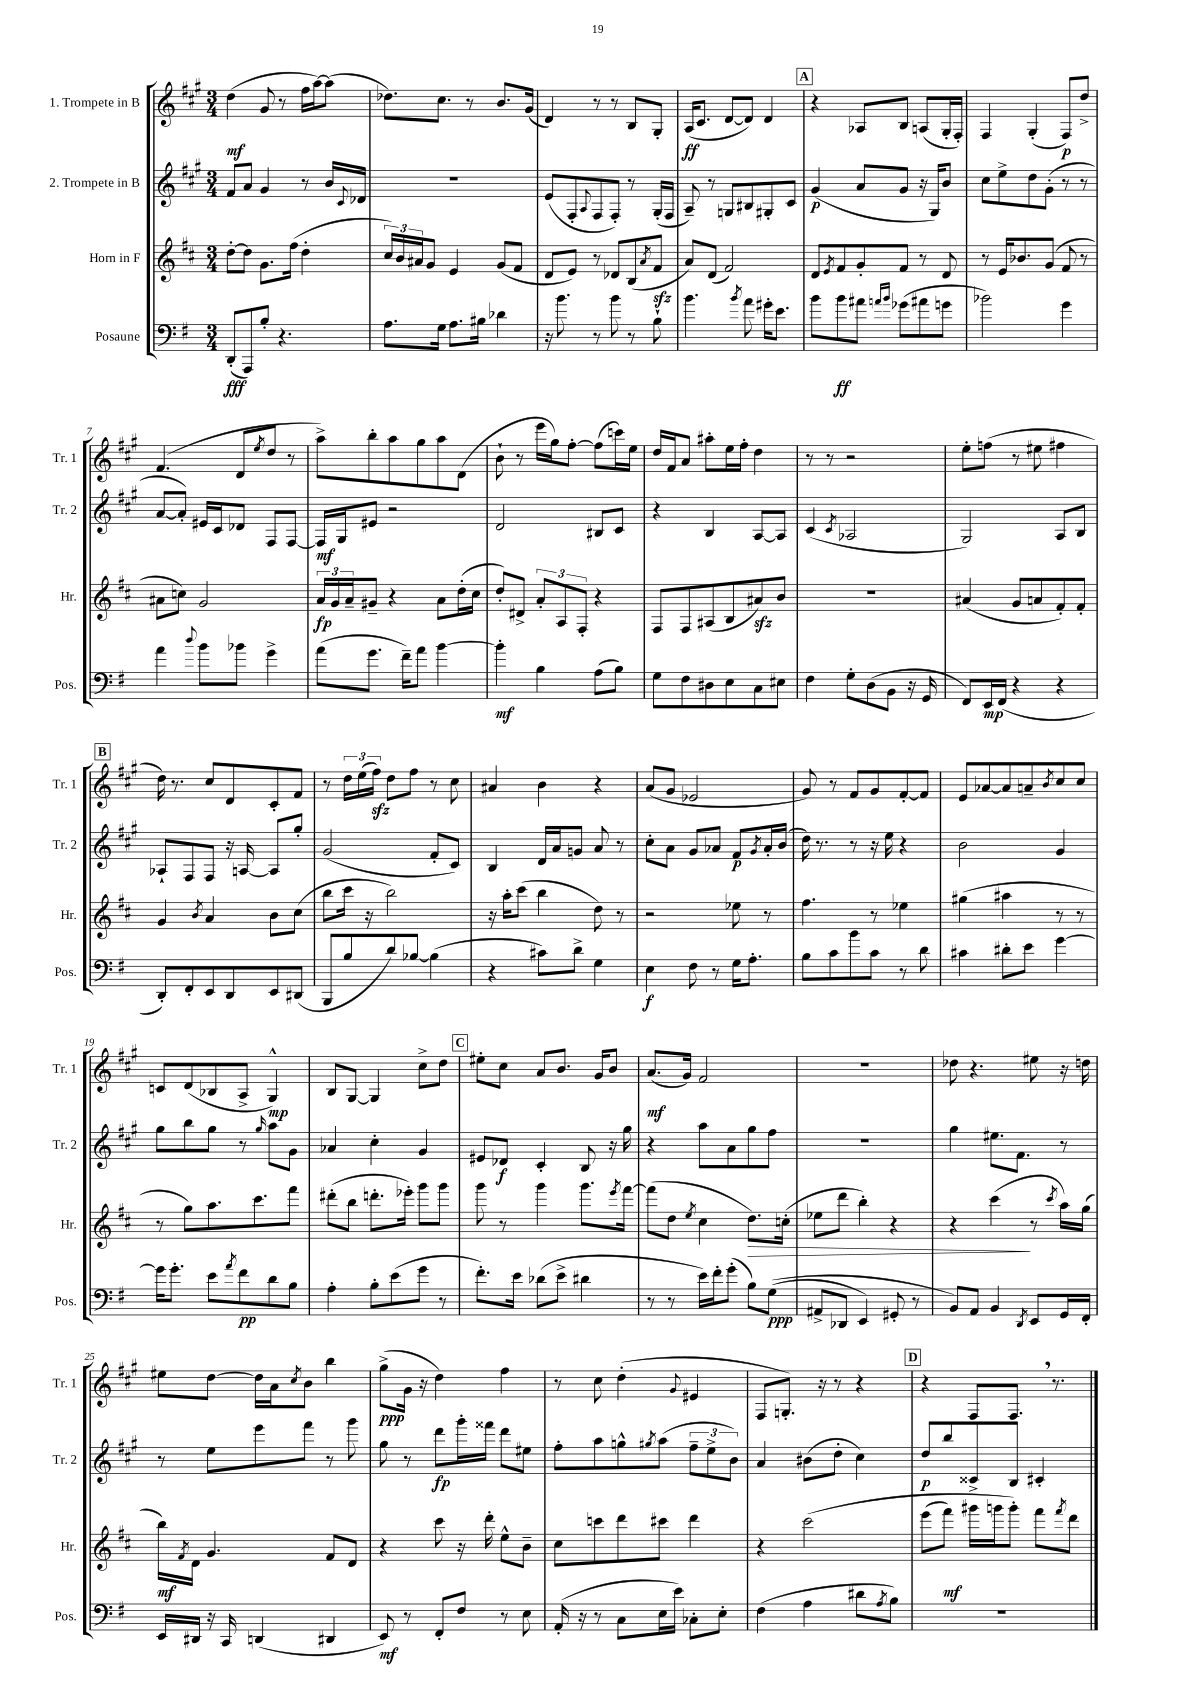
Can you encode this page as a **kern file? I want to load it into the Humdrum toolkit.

**kern	**kern	**kern	**kern
*staff4	*staff3	*staff2	*staff1
*clefF4	*clefG2	*clefG2	*clefG2
*k[f#]	*k[f#c#]	*k[f#c#g#]	*k[f#c#g#]
*M3/4	*M3/4	*M3/4	*M3/4
(8DD'	[8dd'	8f#	(4dd
8AAA)	8dd]	8a	.
8B'	8.g	4g#	8g#
4.r	.	.	8r
.	(16ff#	.	.
.	4dd'	8r	16ff#
.	.	.	[16aa)
.	.	16b	(8aa]
.	.	8qqc#	.
.	.	16d-	.
=	=	=	=
8.A	24cc#)	2.r	8.dd-)
.	24b	.	.
.	24a#	.	.
.	8g	.	.
16G	.	.	8.cc#
8.A	4e	.	.
.	.	.	8r
16B#	.	.	.
4d-	(8g	.	8.b
.	8f#	.	.
.	.	.	(16g#
=	=	=	=
16r	8d	(8e	4d)
8.b	.	.	.
.	8e)	8F#'	.
.	.	8qqA	.
8r	8r	8F#	8r
8b	8d-	8F#')	8r
8r	(8B	8r	8B
.	8qa	.	.
8B`	8f#	(16G#'	8G#'
.	.	16F#	.
=	=	=	=
4.b	8a)	8A~)	(16A
.	.	.	8.c#
.	(8d	8r	.
.	2f#)	8G	[8d
8qb	.	.	.
8a	.	8B#	8d])
16g#'	.	8G#'	4d
8.e	.	.	.
.	.	8c#	.
=	=	=	=
8b	8d	(4g#	4r
.	8qe	.	.
8b	8f#	.	.
8a#	8g'	8a	8A-
16qqa	.	.	.
16qqb	.	.	.
(8g-	8f#	8g#	8B
8a#	8r	16r	(8A
.	.	16G#)	.
8g	8d	8b	16G#'
.	.	.	16F#')
=	=	=	=
2b-)	8r	8cc#	4F#
.	16e	8ee^	.
.	8.b-	.	.
.	.	8dd	(4G#'
.	(8g	(8g#'	.
4g	8f#	8r	8F#)
.	8r	8r	8dd^
=	=	=	=
4a	8a#	[8a	(4.f#
.	8cc)	8a'])	.
8qqdd	.	.	.
8b	2g	16e#	.
.	.	16c#	.
8b-	.	8d-	8d
.	.	.	8qee
4g^	.	8F#	8dd
.	.	[8F#	8r
=	=	=	=
(8a	24a	16F#]	8aa^)
.	24g	.	.
.	.	16G#	.
.	24a~	.	.
8.g	8g#~	8e#	8bb'
.	4r	2r	8aa
16f#~)	.	.	.
8a	.	.	8gg#
[4b	8a	.	8aa
.	(16dd'	.	(8d
.	16cc#	.	.
=	=	=	=
4b']	8dd')	2d	8b`
.	8d#^	.	8r
4B	12a'	.	16eee
.	.	.	16gg#)
.	12A	.	.
.	.	.	[8ff#'
.	12F#'	.	.
(8A	4r	8B#	(8ff#]
8B)	.	8c#	16ccc)
.	.	.	16ee
=	=	=	=
8G	8F#	4r	16dd
.	.	.	16f#
8F#	8F#	.	8a
8D#	(8A#	4B	8aa#'
8E	8B	.	16ee
.	.	.	16ff#'
8C	8a#)	[8A	4dd
8E#	8b	8A]	.
=	=	=	=
4F#	2.r	(4c#	8r
.	.	.	8r
.	.	8qc#	.
8G'	.	2A-	2r
(8D	.	.	.
8BB	.	.	.
16r	.	.	.
16GG	.	.	.
=	=	=	=
8FF#)	(4a#	2G#)	8ee'
16EE	.	.	(8ff
(16FF#	.	.	.
4r	8g	.	8r
.	8a	.	8ee#
4r	8f#')	8A	4ff#
.	8f#'	8B	.
=	=	=	=
8DD')	4g	8A-`	16dd)
.	.	.	8.r
8FF#'	.	8F#	.
.	8qb	.	.
8EE	4a	8F#	8cc#
8DD	.	16r	8d
.	.	[16A	.
8EE	8b	8A]	8c#'
(8DD#	(8cc#	8gg#'	8f#
=	=	=	=
8BBB	8bb	(2g#	8r
8B	16ccc#	.	24dd
.	.	.	(24ee
.	16r	.	.
.	.	.	24ff#)
8d)	2bb)	.	8dd
[8B-	.	.	8ff#
(4B-]	.	8f#'	8r
.	.	8c#)	8cc#
=	=	=	=
4r	16r	4B	4a#
.	16aa'	.	.
.	(8ccc#	.	.
8c#)	4bb	16d	4b
.	.	16a	.
8d^	.	8g	.
4G	8dd)	8a	4r
.	8r	8r	.
=	=	=	=
4E	2r	8cc#'	(8a
.	.	8a	8g#
8F#	.	8g#	2e-
8r	.	8a-	.
16G	8ee-	8f#	.
8.A'	.	.	.
.	.	8qg#	.
.	8r	16a-'	.
.	.	(16b	.
=	=	=	=
8B	4.ff#	16dd)	8g#)
.	.	8.r	.
8c	.	.	8r
8b	.	8r	8f#
8c	8r	16r	8g#
.	.	16ee	.
8r	4ee-	4r	[8f#'
8d	.	.	8f#]
=	=	=	=
4c#	(4gg#	2b	8e
.	.	.	[8a-
8d#'	4aa#	.	8a-]
8e	.	.	8a~
.	.	.	8qb
[4g	8r	4g#	8cc#
.	8r	.	8cc#
=	=	=	=
16g]	8r	8gg#	8c
8.g'	.	.	.
.	8gg)	8bb	(8d
8e	8.aa	8gg#	8B-
8qa	.	.	.
8f#	.	8r	8A^
.	8.ccc#	.	.
.	.	16qqgg#	.
8d	.	8aa	4G#^^)
8B	8fff#	8g#	.
=	=	=	=
4A'	(8ddd#'	4a-	8B
.	8bb	.	[8G#
8B'	8.ddd'	4cc#'	4G#]
(8e	.	.	.
.	16eee-')	.	.
8g	8ggg	4g#	8cc#^
8r	8ggg	.	8dd
=	=	=	=
8.f#')	8ggg	8e#	8ee#'
.	8r	8d-	8cc#
16e	.	.	.
(8d-	4ggg	4c#'	8a
8e^	.	.	8.b
4d#	8.ggg	8B	.
.	.	.	16g#
.	.	16r	8b
.	8qeee	.	.
.	[16fff#	16gg#	.
=	=	=	=
8r	(8fff#]	4r	(8.a
8r	8dd	.	.
.	.	.	16g#)
.	8qee	.	.
16e)	4cc#	8aa	2f#
16f#'	.	.	.
(8g'	.	8a	.
8B)	8.dd)	8gg#	.
&((8G	.	8ff#	.
.	(16cc'	.	.
=	=	=	=
8AA#^	8ee-	2.r	2.r
8DD-	8ddd	.	.
4EE)	4bb')	.	.
8GG#'	4r	.	.
8r	.	.	.
=	=	=	=
8BB&)	4r	4gg#	8dd-
8AA	.	.	4.r
4BB	(4ccc#	8.ee#	.
.	.	8.f#	.
8qDD	.	.	.
8EE	8r	.	8ee#
.	8qccc#	.	.
16GG	16aa)	8r	16r
16FF#'	(16gg	.	16dd
=	=	=	=
16EE	16bb)	8r	8ee#
.	8qf#	.	.
16DD#	16d	.	.
16r	4.g	8ee	[8dd
16CC	.	.	.
(4DD	.	8eee	16dd]
.	.	.	16a
.	.	.	8qcc#
.	.	8fff#	8b
4DD#	8f#	8r	4bb
.	8d	8ggg#	.
=	=	=	=
8EE)	4r	8gg#	(8gg#^
8r	.	8r	16g#
.	.	.	16r
8FF#'	8ccc#	8ddd	4dd)
8F#	16r	16ggg#'	.
.	16ddd'	16fff##	.
8r	8ee^^	8ddd	4ff#
8E	8b~	8ee#	.
=	=	=	=
(16AA'	8cc#	8ff#'	8r
16r	.	.	.
8r	8ccc	8aa	8cc#
8C	8ddd	8gg^^	(4dd'
.	.	8qgg#	.
16E	8ccc#	(8aa	.
16e)	.	.	.
.	.	.	8qqg#
8C-'	4ddd	12ff#~	4e#
.	.	12ee^	.
8E'	.	.	.
.	.	12b)	.
=	=	=	=
(4F#	4r	4a	8F#
.	.	.	8.G')
4A	&(2ccc#	(8b#	.
.	.	.	16r
.	.	8dd'	8r
8d#	.	4cc#)	4r
8qA	.	.	.
8B)	.	.	.
=	=	=	=
2.r	(8eee	8dd	4r
.	8fff#)	8bb	.
.	16ggg#	8c##^	8F#
.	16ggg	.	.
.	8ggg'&)	8B	8.F#
.	8fff#	4c#'	.
.	.	.	8.r
.	8qfff#	.	.
.	8ddd	.	.
==	==	==	==
*-	*-	*-	*-
